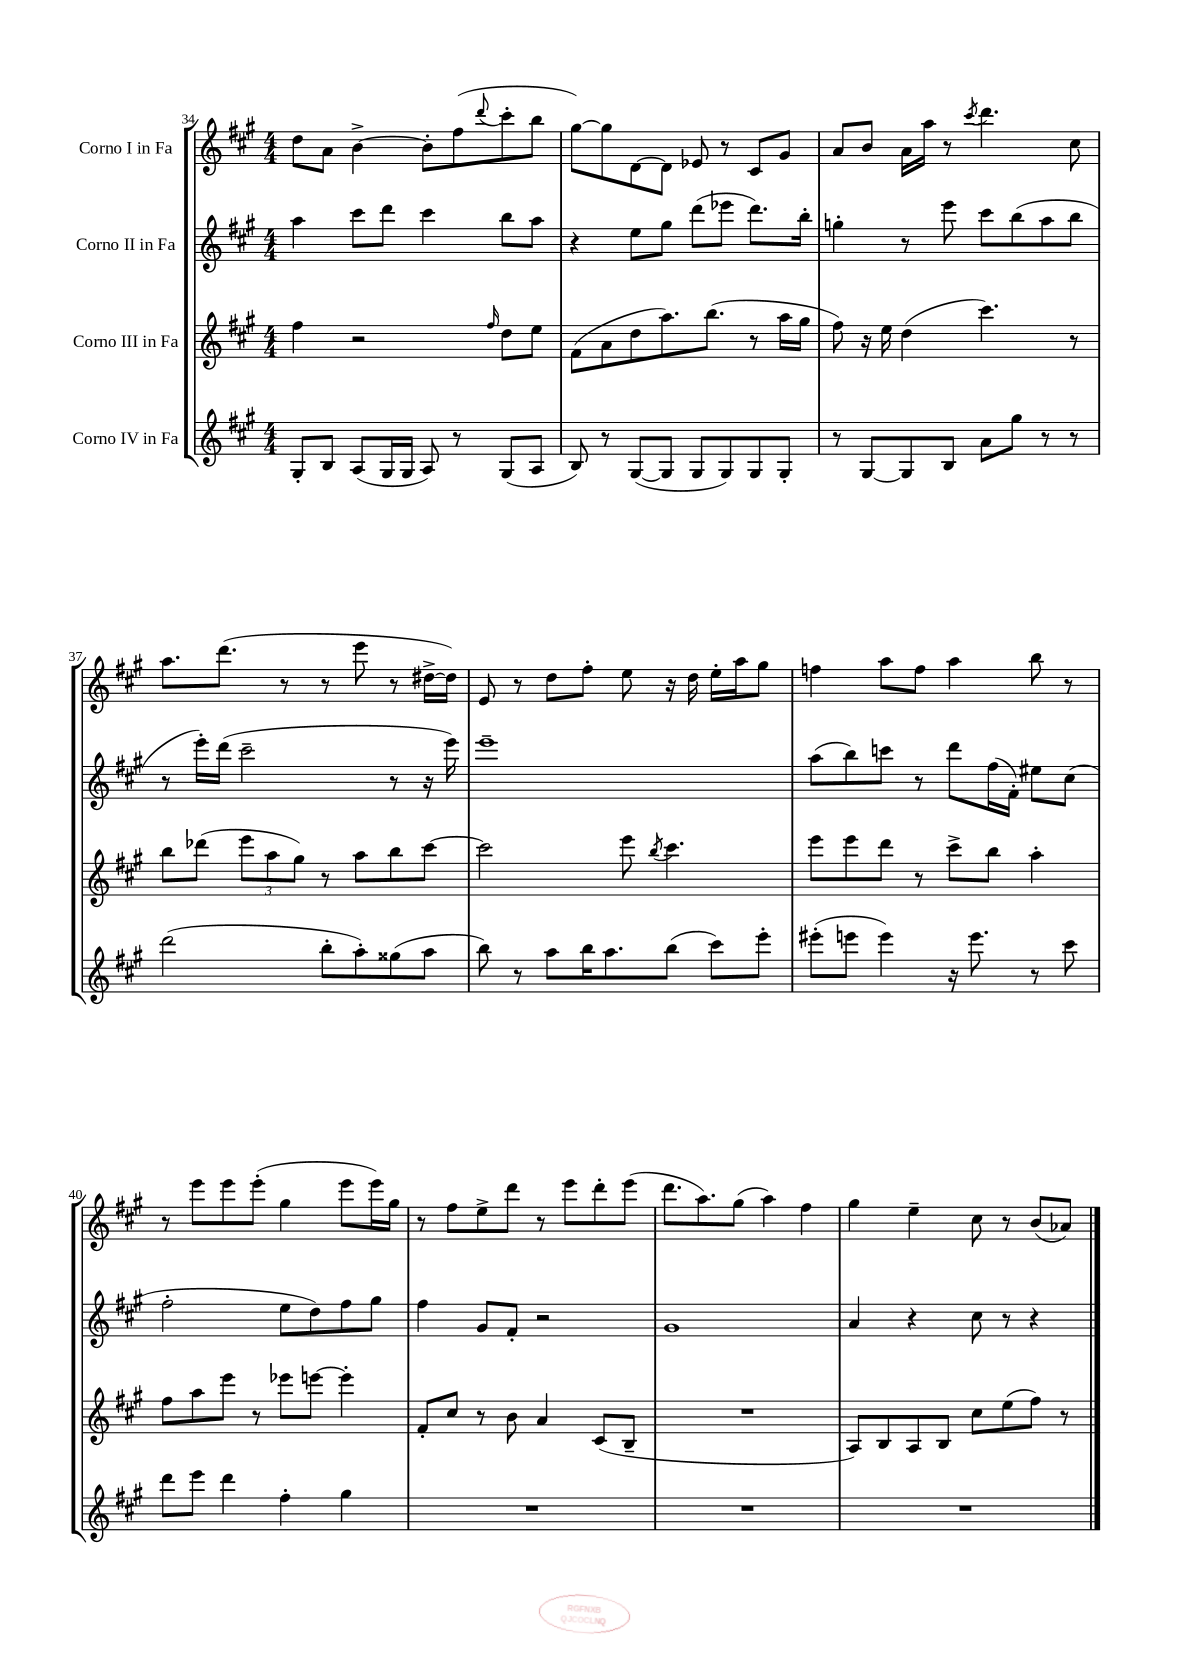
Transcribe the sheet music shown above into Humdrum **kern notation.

**kern	**kern	**kern	**kern
*staff4	*staff3	*staff2	*staff1
*clefG2	*clefG2	*clefG2	*clefG2
*k[f#c#g#]	*k[f#c#g#]	*k[f#c#g#]	*k[f#c#g#]
*M4/4	*M4/4	*M4/4	*M4/4
8G#'	4ff#	4aa	8dd
8B	.	.	8a
(8A	2r	8ccc#	[4b^
16G#	.	8ddd	.
16G#	.	.	.
8A)	.	4ccc#	8b']
8r	.	.	(8ff#
.	16qqff#	.	8qqddd
(8G#	8dd	8bb	8ccc#'
8A	8ee	8aa	8bb
=	=	=	=
8B)	(8f#	4r	[8gg#)
8r	8a	.	8gg#]
([8G#	8dd	8ee	[8d
8G#]	8.aa)	8gg#	8d]
8G#	.	(8ddd	8e-
.	(8.bb	.	.
8G#)	.	8eee-	8r
8G#	8r	8.ddd)	8c#
8G#'	16aa	.	8g#
.	16gg#	16bb'	.
=	=	=	=
8r	8ff#)	4gg'	8a
[8G#	16r	.	8b
.	16ee	.	.
8G#]	(4dd	8r	16a
.	.	.	16aa
8B	.	8eee	8r
.	.	.	8qccc#
8a	4.ccc#)	8ccc#	4.ddd
8gg#	.	(8bb	.
8r	.	8aa	.
8r	8r	8bb	8cc#
=	=	=	=
(2ddd	8bb	8r	8.aa
.	(8ddd-	16eee')	.
.	.	(16ddd	(8.ddd
.	12eee	2ccc#~	.
.	12aa	.	.
.	.	.	8r
.	12gg#)	.	.
8bb'	8r	.	8r
8aa')	8aa	.	8eee
(8gg##	8bb	8r	8r
8aa	[8ccc#	16r	[16dd#^
.	.	16eee)	16dd#])
=	=	=	=
8bb)	2ccc#]	1eee~	8e
8r	.	.	8r
8aa	.	.	8dd
16bb	.	.	8ff#'
8.aa	.	.	.
.	8eee	.	8ee
.	8qbb	.	.
(8bb	4.ccc#	.	16r
.	.	.	16dd
8ccc#)	.	.	16ee'
.	.	.	16aa
8eee'	.	.	8gg#
=	=	=	=
(8eee#'	8eee	(8aa	4ff
8eee	8eee	8bb)	.
4eee)	8ddd	8ccc	8aa
.	8r	8r	8ff
16r	8ccc#^	8ddd	4aa
8.eee	.	.	.
.	8bb	(16ff#	.
.	.	16f#')	.
8r	4aa'	8ee#	8bb
8ccc#	.	(8cc#	8r
=	=	=	=
8ddd	8ff#	2ff#'	8r
8eee	8aa	.	8eee
4ddd	8eee	.	8eee
.	8r	.	(8eee'
4ff#'	8eee-	8ee	4gg#
.	[8eee	8dd)	.
4gg#	4eee']	8ff#	8eee
.	.	8gg#	16eee)
.	.	.	16gg#
=	=	=	=
1r	8f#'	4ff#	8r
.	8cc#	.	8ff#
.	8r	8g#	8ee^
.	8b	8f#'	8ddd
.	4a	2r	8r
.	.	.	8eee
.	(8c#	.	8ddd'
.	8B~	.	(8eee
=	=	=	=
1r	1r	1g#	8.ddd
.	.	.	8.aa)
.	.	.	(8gg#
.	.	.	4aa)
.	.	.	4ff#
=	=	=	=
1r	8A)	4a	4gg#
.	8B	.	.
.	8A	4r	4ee~
.	8B	.	.
.	8cc#	8cc#	8cc#
.	(8ee	8r	8r
.	8ff#)	4r	(8b
.	8r	.	8a-)
==	==	==	==
*-	*-	*-	*-
